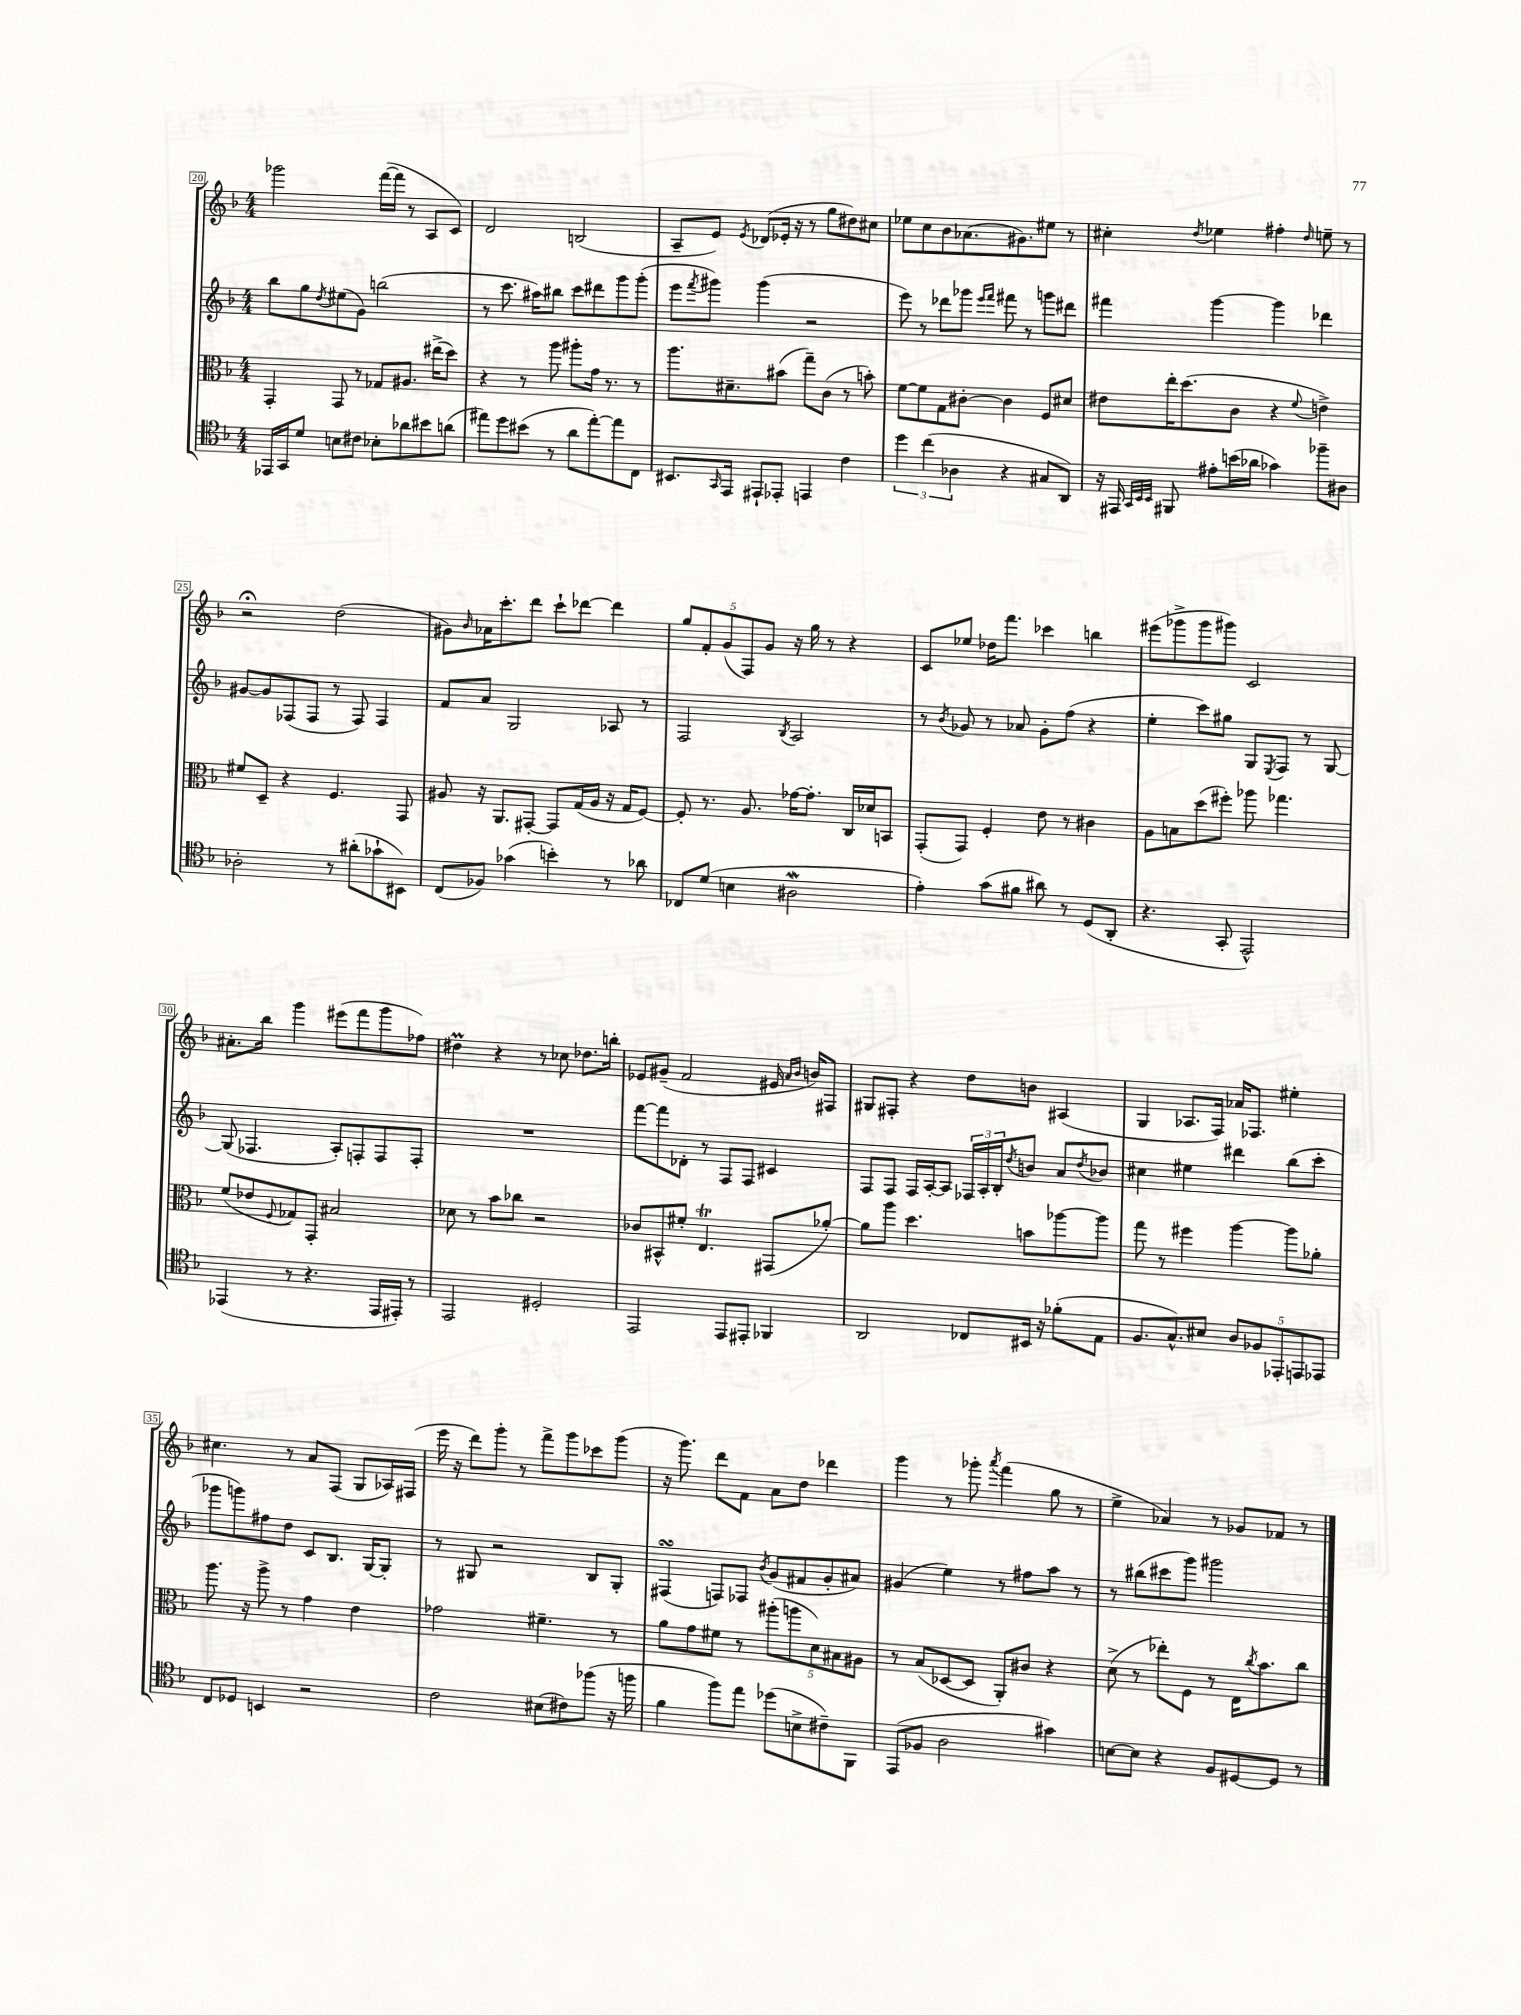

**kern	**kern	**kern	**kern
*staff4	*staff3	*staff2	*staff1
*clefC4	*clefC3	*clefG2	*clefG2
*k[b-]	*k[b-]	*k[b-]	*k[b-]
*M4/4	*M4/4	*M4/4	*M4/4
16EE-	4GG'	8bb-	2ggg-
16GG	.	.	.
8d	.	8gg	.
.	.	8qdd	.
8B	8GG	(8ee#	.
8c#	8r	8g)	.
8B-'	8G-	(2bb	([16fff
.	.	.	16fff]
8a-	8.A#	.	8r
8b#	.	.	8A
.	(16ee#^	.	.
(8a	8dd)	.	8c)
=	=	=	=
8ee#)	4r	8r	2d
8dd	.	8.ccc	.
(8b#	8r	.	.
.	.	16aa#)	.
8r	8aa	8bb#	.
8a	8aa#'	8ccc	(2B
[8ee#')	16g	8ddd#	.
.	8.r	.	.
8ee#]	.	8ggg	.
8C	8r	(8ggg'	.
=	=	=	=
8.BB#	8.aa	8eee	8A~
.	.	8qfff	.
.	.	8ggg#)	8e)
16qqGG	.	.	.
16EE	8.d#~	.	.
.	.	.	8qe
8EE#`	.	(4ggg#	(8d-
8EE-'	(8b#	.	16e-'
.	.	.	16r
4EE	8gg~)	2r	8r
.	(8c	.	8gg
4c	8r	.	8dd#)
.	8b')	.	8cc#
=	=	=	=
6dd	[8f	8eee)	8ee-
.	8f]	8r	8cc
(6cc	.	.	.
.	8G	8ddd-	8b-
6A-	.	.	.
.	[8c#'	8ggg-	(8.a-
.	.	16qqeee	.
.	.	16qqfff	.
4r	4c#]	8fff#	.
.	.	.	8.g#)
.	.	8r	.
8G#	8F	8ggg	8ee#
8AA)	8d#	8ddd#	8r
=	=	=	=
16r	8e#	4fff#	4cc#'
16EE#	.	.	.
32qqGG	.	.	.
32qqBB-	.	.	.
32qqBB-	.	.	.
8FF#	16ee'	.	.
.	(8.dd	.	.
.	.	.	8qdd
8e#'	.	[4ggg	4ee-
(16b	8c	.	.
16a-	.	.	.
4g-)	4r	4ggg]	4ff#'
.	8qqf	.	16qqdd
8ff-~	4e^)	4ddd-	8ee~
8A#	.	.	8r
=	=	=	=
2A-'	8f#	[8g#	2r;
.	8D~	8g#]	.
.	4r	(8F-	.
.	.	8F-	.
8r	4.F	8r	(2dd
(8a#'	.	8F-)	.
8g-`	.	4F-	.
8BB#)	8GG	.	.
=	=	=	=
(8C	8A#	8f	8g#)
.	.	.	16qqb-
8F-)	16r	8a	16a-
.	8.AA	.	8.ccc'
(4g-	.	2G	.
.	[8GG#'	.	8ddd
4b')	8GG#]	.	8ccc`
.	(16G	.	[8ddd-
.	16A#	.	.
8r	16r	8A-	4ddd-]
.	16G	.	.
8a-	[8F)	8r	.
=	=	=	=
8C-	8F']	2F	10gg
.	.	.	10f'
(8d	8.r	.	.
.	.	.	(10g
4B	.	.	.
.	.	.	10F)
.	8.A	.	.
.	.	.	10g
.	.	8qB-	.
2A#	[16g-	2A	16r
.	8.g-']	.	16gg
.	.	.	8r
.	16C	.	4r
.	16d-	.	.
.	8BB	.	.
=	=	=	=
4e')	(8GG'	8r	8c
.	.	8qb-	.
.	8GG)	8g-	8ee-
(8g	4F'	8r	16dd-
.	.	.	8.fff
8f#	.	8a-	.
8a#)	8e	8g-'	4ccc-
8r	8r	(8ff	.
(8D	4c#	4r	4bb
8AA'	.	.	.
=	=	=	=
4.r	8A	4ee'	(8eee#
.	8B	.	8ggg-^
.	(8dd	8ccc)	8ggg-
8GG'	8ff#')	8gg#	8ggg#)
2EE^^)	8aa-	8G	2c
.	.	8qE	.
.	4.gg-	8F	.
.	.	8r	.
.	.	[8G	.
=	=	=	=
(4EE-	(8f	(8G]	8.a#'
.	8e-	4.F-	.
.	.	.	16bb-
.	8qqF	.	.
8r	8G-)	.	4ggg
4.r	8GG'	.	.
.	2B#	8A')	(8eee#
.	.	8F'	8fff
16EE-	.	8F	8ggg
16EE#')	.	.	.
8r	.	8F'	8ff-)
=	=	=	=
2EE	8d-	1r	4dd#
.	8r	.	.
.	8b-	.	4r
.	8cc-	.	.
2D#'	2r	.	8r
.	.	.	8cc-
.	.	.	8.dd-
.	.	.	16bb'
=	=	=	=
2EE	8c-	[8fff	8e-
.	8BB#^^	8fff]	(8g#~
.	8f#'	8d-'	2f
.	4.E	8r	.
8EE	.	8F	.
8EE#'	.	8F	.
4FF-	(8GG#	4c#	16e#
.	.	.	16qqa
.	.	.	16qqb-
.	.	.	16b)
.	[8a-')	.	8F#
=	=	=	=
2AA	8a-]	8F	8G#
.	8aa	8F	8F#'
.	4.dd	16F	4r
.	.	[16A'	.
.	.	8A]	.
8C-	.	24F-	8dd
.	.	24A'	.
.	.	24B-'	.
.	.	8qdd	.
16BB#	8b	8b	8b
16r	.	.	.
(8f-'	[8aa-	8a	(4A#
.	.	8qdd	.
8E	8aa-]	8b-	.
=	=	=	=
8.F	8gg	4cc#	4G
.	8r	.	.
8.G^^)	.	.	.
.	4ff#	4ee#	8.A-
8B#	.	.	.
.	.	.	16F)
10A	[4aa	4ddd#	16a-
.	.	.	8.F-
10F-	.	.	.
10EE-'	.	.	.
.	8aa]	(8bb-	4ee#'
10EE	.	.	.
.	8a-'	8ccc'	.
10EE-	.	.	.
=	=	=	=
8C	8.aa	8ggg-	4.cc#
8D-	.	8ggg)	.
.	16r	.	.
4BB	8aa^	8ff#	.
.	8r	8dd	8r
2r	4g	8c	8a
.	.	8.B-	(8F
.	4e	.	8G
.	.	[16G	.
.	.	8G']	16A-)
.	.	.	(16F#
=	=	=	=
2c	2g-	8r	16eee
.	.	.	16r
.	.	8G#	8ddd)
.	.	2r	8ggg'
.	.	.	8r
(8B#	4.f#~	.	8fff^
8c#)	.	.	8ggg
(8ff-	.	8B-	8ccc-
16r	8r	8G#'	(8ggg
16ff	.	.	.
=	=	=	=
4f	8a	(4F#	16r
.	.	.	8.ggg)
.	8g	.	.
8ff)	8f#	8F)	8ddd
8ee	8r	8F-	8f
.	.	8qb-	.
(8dd-	(10aa#'	(8g	8a
.	10aa	.	.
8B^	.	8f#	8dd
.	10d)	.	.
8c#~)	.	8g'	4ddd-
.	10B#	.	.
8FF	.	8a#)	.
.	10A#	.	.
=	=	=	=
(8EE	8r	(4g#	4ggg
8F-	(8B-	.	.
2A	[8D-	4ee)	8r
.	8D-]	.	8ggg-'
.	.	.	8qaaa
.	8AA')	8r	(4fff
.	8c#	8ff#	.
4g#)	4r	8aa	8gg
.	.	8r	8r
=	=	=	=
[8B	(8d^	8r	4ee^
8B]	8r	(8bb#	.
4r	8ee-')	8ccc#	4a-)
.	8F	8ggg)	.
8F	8r	2ggg#	8r
[8D#	16E	.	8g-
.	8qcc	.	.
.	8.b-	.	.
8D#]	.	.	8f-
8r	8cc	.	8r
==	==	==	==
*-	*-	*-	*-
